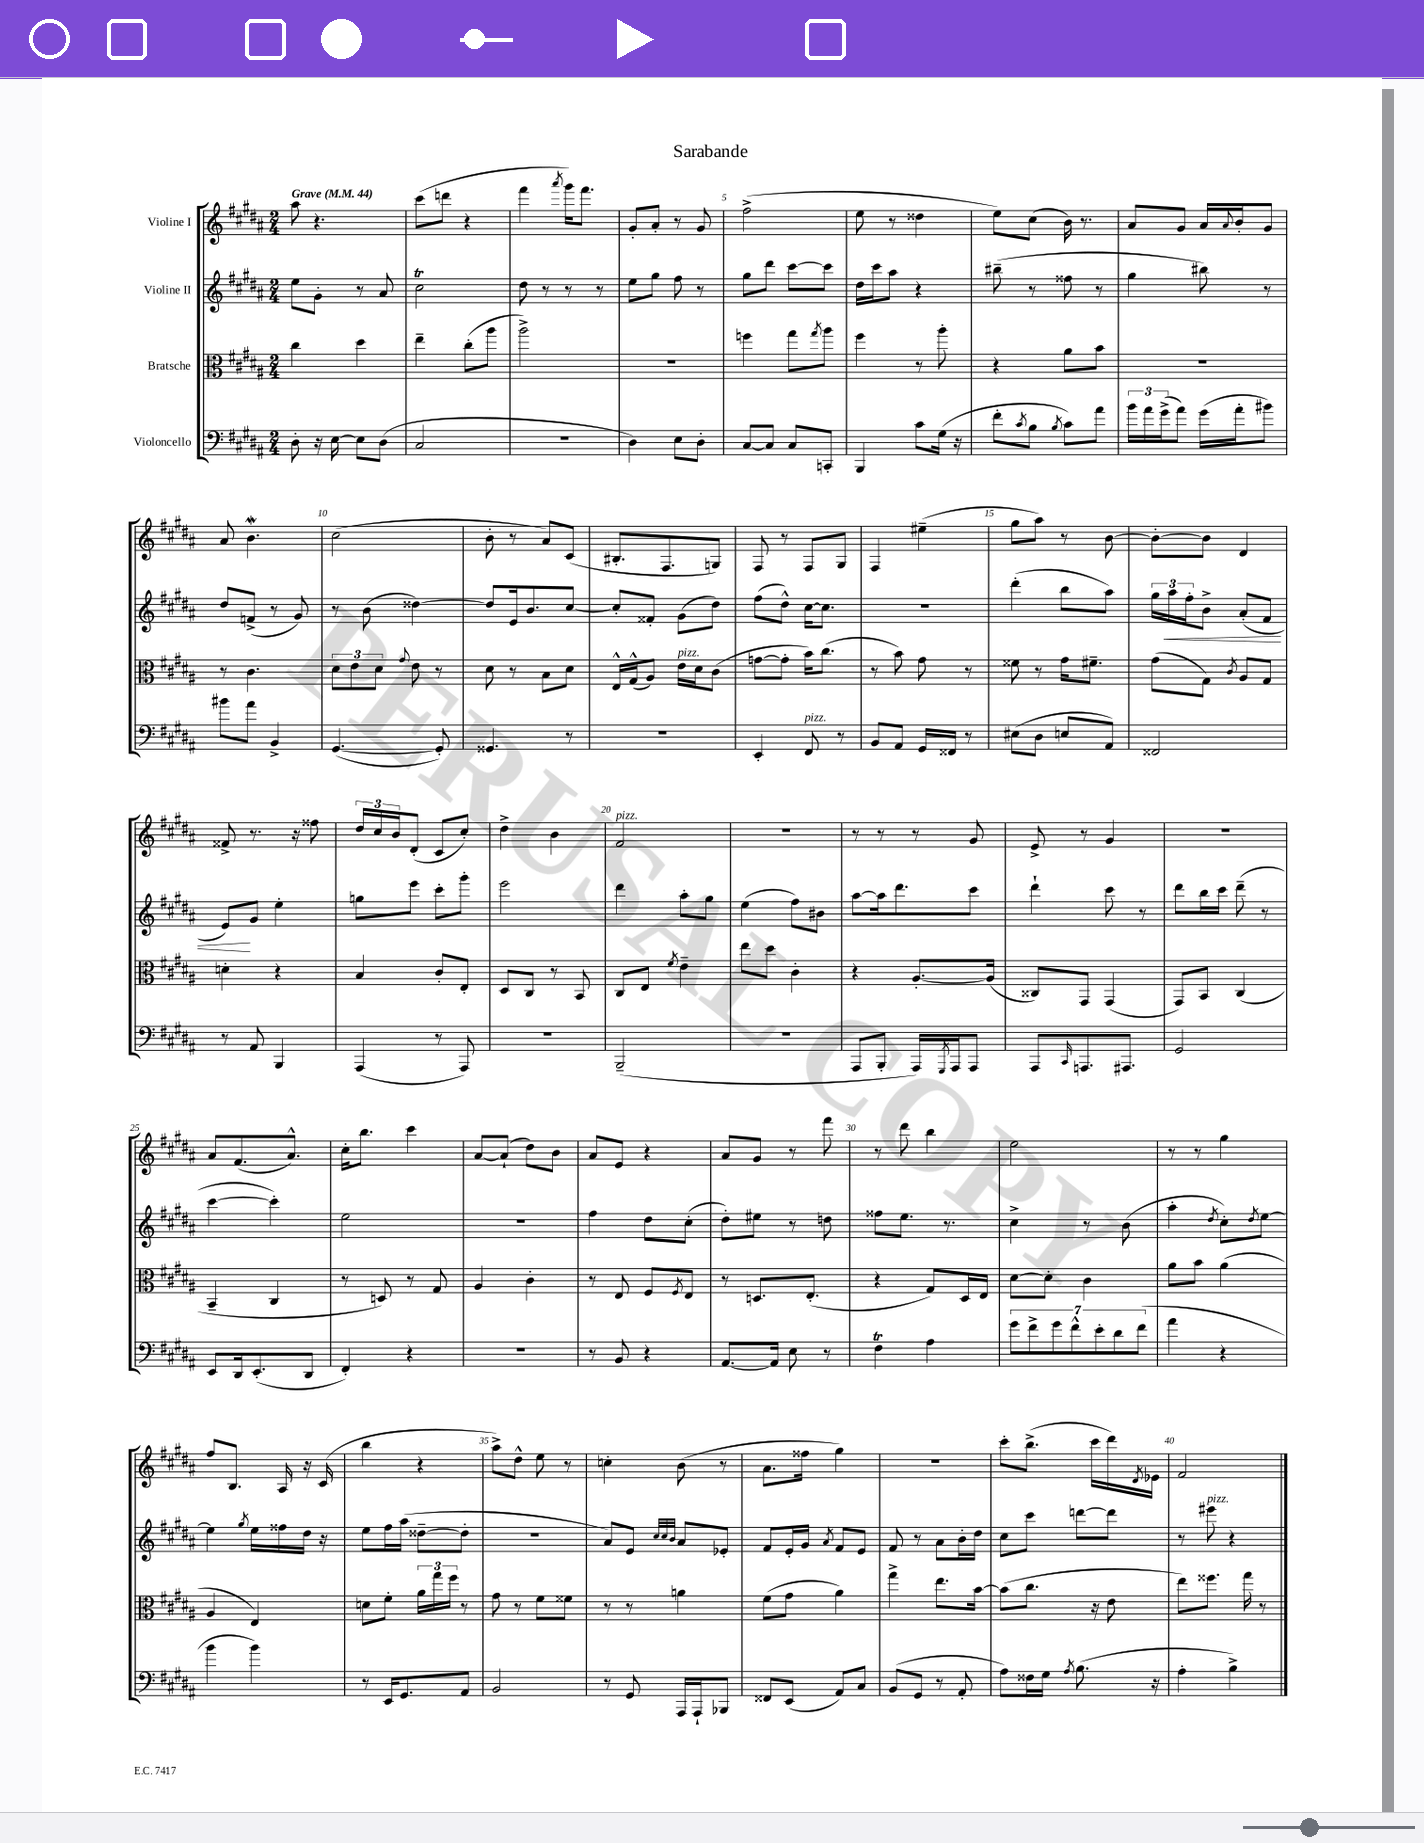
\header { title = "Sarabande" }
<<
\new StaffGroup <<
\new Staff = "s0" \with { instrumentName = "Violine I" } {
    \clef treble \key b \major \numericTimeSignature \time 2/4 \tempo "Grave" 4 = 44
    ais''8 r4. |
    cis'''8( d'''8 r4 |
    fis'''4 \acciaccatura { ais'''8 } gis'''16) fis'''8. |
    gis'8-. ais'8-. r8 gis'8 |
    fis''2->( |
    e''8 r8 disis''4 |
    e''8) cis''8( b'16) r8. |
    ais'8 gis'8 ais'16 \appoggiatura { ais'8 } b'16-. gis'8 |
    ais'8 b'4.\mordent |
    cis''2( |
    b'8-. r8 ais'8) cis'8( |
    bis8.-. fis8. g8) |
    fis8 r8 fis8 gis8 |
    fis4 eis''4--( |
    gis''8 ais''8) r8 b'8~ |
    b'8~-. b'8 dis'4 |
    fisis'8-> r8. r16 fisis''8 |
    \tuplet 3/2 { dis''16 cis''16 b'16 } dis'8-.( cis'8 cis''8-.) |
    dis''4-> b'4 |
    fis'2^\markup { \italic "pizz." } |
    r2 |
    r8 r8 r8 gis'8 |
    e'8-> r8 gis'4 |
    r2 |
    ais'8 fis'8.( ais'8.-^) |
    cis''16-. b''8. cis'''4 |
    ais'8~ ais'8-!( dis''8) b'8 |
    ais'8 e'8 r4 |
    ais'8 gis'8 r8 fis'''8 |
    r8 dis'''8 b''4 |
    e''2 |
    r8 r8 gis''4 |
    fis''8 b8. ais16 r16 cis'16( |
    b''4 r4 |
    ais''8->) dis''8-^ e''8 r8 |
    c''4-. b'8( r8 |
    ais'8. fisis''16 gis''4) |
    r2 |
    cis'''8-. b''8.->( cis'''16 dis'''16) \acciaccatura { dis'8 } ees'16 |
    fis'2 \bar "|." |
}
\new Staff = "s1" \with { instrumentName = "Violine II" } {
    \clef treble \key b \major \numericTimeSignature \time 2/4
    e''8 gis'8-. r8 ais'8 |
    cis''2\trill |
    dis''8 r8 r8 r8 |
    e''8 gis''8 fis''8 r8 |
    gis''8 dis'''8 cis'''8~ cis'''8 |
    dis''16 cis'''16 ais''8 r4 |
    bis''8--( r8 fisis''8 r8 |
    gis''4 bis''8) r8 |
    dis''8 f'8->( r8 gis'8) |
    r8 b'8( disis''4~) |
    disis''8 e'16 b'8. cis''8~ |
    cis''8-. fisis'8-. gis'8( dis''8) |
    fis''8( dis''8-^) cis''16~ cis''8. |
    R2 |
    dis'''4-.( b''8 ais''8) |
    \tuplet 3/2 { gis''16 ais''16\< fis''16-. } b'8-> ais'8-.( fis'8 |
    e'8\!) gis'8 e''4-. |
    g''8 e'''8 cis'''8-. gis'''8-. |
    e'''2 |
    dis'''4 ais''8-. gis''8 |
    e''4( fis''8) bis'8 |
    ais''8~ ais''16 dis'''8. cis'''8 |
    dis'''4-! cis'''8 r8 |
    dis'''8 b''16 cis'''16 dis'''8--( r8 |
    cis'''4~ cis'''4-.) |
    e''2 |
    R2 |
    fis''4 dis''8 cis''8-.( |
    dis''8-.) eis''8 r8 d''8 |
    fisis''8 e''8. r8. |
    cis''4-> r8 b'8( |
    ais''4-. \acciaccatura { dis''8 } cis''8-.) \acciaccatura { dis''8 } e''8~ |
    e''4 \acciaccatura { gis''8 } e''16 fisis''16 dis''16 r16 |
    e''8 fis''16 ais''16( disis''8~-- disis''8-. |
    R2 |
    ais'8) e'8 \grace { cis''32 cis''32 b'32 } ais'8 ees'8-. |
    fis'8 e'16-. gis'16 \acciaccatura { ais'8 } fis'8 e'8 |
    fis'8 r8 ais'8 b'16-. dis''16 |
    cis''8 cis'''8 d'''8~ d'''8 |
    r8 eis'''8^\markup { \italic "pizz." } r4 \bar "|." |
}
\new Staff = "s2" \with { instrumentName = "Bratsche" } {
    \clef alto \key b \major \numericTimeSignature \time 2/4
    cis''4 dis''4 |
    e''4-- cis''8-.( ais''8 |
    ais''2->) |
    R2 |
    f''4 gis''8 \acciaccatura { gis''8 } ais''8 |
    fis''4 r8 ais''8-. |
    r4 ais'8 b'8 |
    r2 |
    r8 cis'4. |
    \tuplet 3/2 { dis'8 e'8 dis'8 } \appoggiatura { gis'8 } e'8 r8 |
    dis'8 r8 b8 dis'8 |
    e16-^ gis16-^( ais8) e'16^\markup { \italic "pizz." } dis'16 cis'8( |
    g'8~ g'8-. b'16) cis''8.( |
    r8 b'8) gis'8 r8 |
    fisis'8 r8 gis'16 fis'8.-- |
    gis'8( gis8) \acciaccatura { cis'8 } ais8 gis8 |
    d'4-. r4 |
    b4 cis'8-. e8-. |
    dis8 cis8 r8 b,8 |
    cis8 e8 \acciaccatura { fis'8 } e'4-- |
    e''8 dis''8 cis'4-. |
    r4 ais8.~-. ais16( |
    cisis8) gis,8 gis,4( |
    gis,8) b,8 cis4( |
    b,4-- cis4 |
    r8 d8) r8 gis8 |
    ais4 cis'4-. |
    r8 e8 fis8 \acciaccatura { fis8 } e8 |
    r8 d8. e8.-.( |
    r4 gis8) dis16 e16 |
    dis'8~ dis'8-. cis'4 |
    ais'8 b'8 ais'4( |
    ais4 e4) |
    d'8 fis'8-. \tuplet 3/2 { ais'16 gis''16 fis''16 } r8 |
    gis'8 r8 fis'8 fisis'8 |
    r8 r8 a'4 |
    fis'8( gis'8 ais'4) |
    gis''4-> e''8. b'16~ |
    b'8( cis''8. r16 e'8 |
    e''8) fisis''8. gis''16 r8 \bar "|." |
}
\new Staff = "s3" \with { instrumentName = "Violoncello" } {
    \clef bass \key b \major \numericTimeSignature \time 2/4
    dis8-. r16 e16~ e8 dis8( |
    cis2 |
    R2 |
    dis4) e8 dis8-. |
    cis8~ cis8 cis8 c,8-. |
    b,,4 cis'8 gis16( r16 |
    fis'8-. \acciaccatura { cis'8 } b8 \acciaccatura { b8 } cis'8) ais'8 |
    \tuplet 3/2 { b'16 ais'16 gis'16->( } ais'8) gis'16( ais'16-. bis'8) |
    bis'8 ais'8 b,4-> |
    gis,4.~( gis,8-.) |
    gisis,4. r8 |
    r2 |
    e,4-. fis,8^\markup { \italic "pizz." } r8 |
    b,8 ais,8 gis,16 fisis,16 r8 |
    eis8( dis8 e8 ais,8) |
    fisis,2 |
    r8 ais,8 b,,4 |
    ais,,4( r8 ais,,8) |
    R2 |
    b,,2--( |
    r2 |
    ais,,8 b,,8-. ais,,16) \acciaccatura { gis,,8 } ais,,16 ais,,8 |
    ais,,8 \grace { cis,16 } a,,8. ais,,8. |
    gis,2 |
    e,8 dis,16 e,8.-.( dis,8 |
    fis,4-.) r4 |
    R2 |
    r8 b,8 r4 |
    ais,8.~ ais,16 e8 r8 |
    fis4\trill ais4 |
    \tuplet 7/4 { gis'8 fis'8-> gis'8 fis'8-^ e'8-. dis'8 fis'8( } |
    ais'4 r4 |
    b'4 b'4) |
    r8 e,16 gis,8. ais,8 |
    b,2 |
    r8 gis,8 ais,,16 ais,,16-! bes,,8 |
    fisis,8 e,8( ais,8) cis8 |
    b,8( gis,8 r8 ais,8-. |
    ais8) fisis16 gis16 \acciaccatura { ais8 } b8.( r16 |
    ais4-. b4->) \bar "|." |
}
>>
>>
\layout { \context { \Score \override BarNumber.break-visibility = ##(#f #t #t) barNumberVisibility = #(every-nth-bar-number-visible 5) } }
